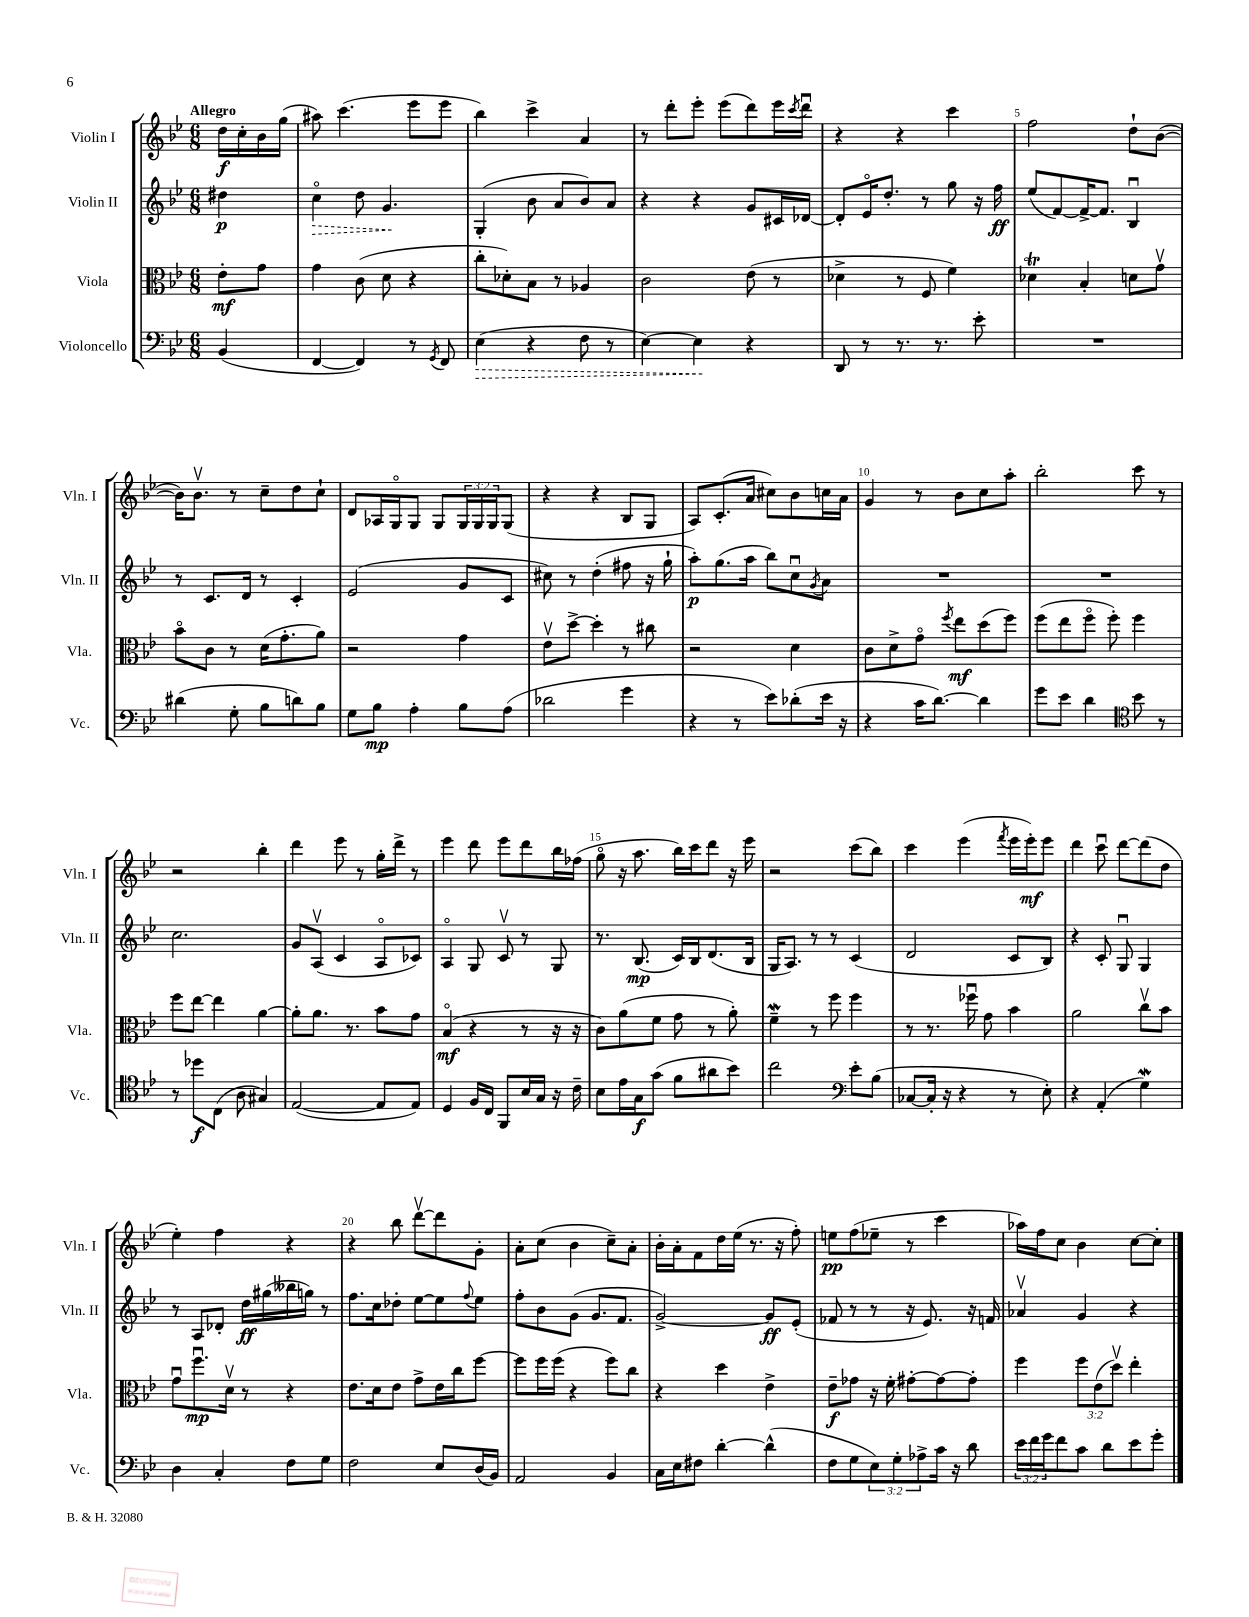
<<
\new StaffGroup <<
\new Staff = "s0" \with { instrumentName = "Violin I" shortInstrumentName = "Vln. I" } {
    \clef treble \key bes \major \numericTimeSignature \time 6/8 \override Staff.TupletNumber.text = #tuplet-number::calc-fraction-text \partial 4 \tempo "Allegro"
    d''16\f c''16-. bes'16 g''16( |
    ais''8) c'''4.( ees'''8 ees'''8 |
    bes''4) c'''4-> a'4 |
    r8 d'''8-. ees'''8-. ees'''8( d'''8) ees'''16 \acciaccatura { c'''8 } d'''16\downbow |
    r4 r4 c'''4 |
    f''2 d''8-! bes'8~( |
    bes'16) bes'8.\upbow r8 c''8-- d''8 c''8-! |
    d'8 aes16 g16\flageolet g8 g8 \tuplet 3/2 { g16 g16 g16 } g8( |
    r4 r4 bes8 g8 |
    a8) c'8.-.( a'16 cis''8) bes'8 c''16 a'16 |
    g'4 r8 bes'8 c''8 a''8-. |
    bes''2-. c'''8 r8 |
    r2 bes''4-. |
    d'''4 ees'''8 r8 g''16-. d'''16-> r8 |
    ees'''4 d'''8 ees'''8 d'''8 bes''16 fes''16( |
    g''8\flageolet r16 a''8. bes''16) c'''16 d'''8 r16 ees'''16 |
    r2 c'''8( bes''8) |
    c'''4 ees'''4( \acciaccatura { f'''8 } ees'''16 ees'''16-.\mf) ees'''8 |
    d'''4 c'''8\downbow d'''8~ d'''8( d''8 |
    ees''4-.) f''4 r4 |
    r4 bes''8 d'''8~\upbow d'''8 g'8-. |
    a'8-. c''8( bes'4 c''8--) a'8-. |
    bes'16-. a'16-. f'8 d''16 ees''16( r8. r16 f''8-.) |
    e''8\pp f''8( ees''8-- r8 c'''4 |
    aes''16) f''16 c''8 bes'4 c''8~ c''8-. \bar "|." |
}
\new Staff = "s1" \with { instrumentName = "Violin II" shortInstrumentName = "Vln. II" } {
    \clef treble \key bes \major \numericTimeSignature \time 6/8 \partial 4
    dis''4\p |
    \once \override Hairpin.style = #'dashed-line c''4\flageolet\> d''8 g'4.\! |
    g4-.( bes'8 a'8 bes'8) a'8 |
    r4 r4 g'8 cis'16 des'16~ |
    des'8-. ees'16\flageolet d''8.-. r8 g''8 r16 f''16\ff |
    ees''8( f'8~) f'16~-> f'8. bes4\downbow |
    r8 c'8. d'16 r8 c'4-. |
    ees'2( g'8 c'8 |
    cis''8) r8 d''4-.( fis''8 r16 g''16-! |
    a''8-.\p) g''8.( a''16 bes''8) c''8\downbow \acciaccatura { g'8 } a'8 |
    R2. |
    R2. |
    c''2. |
    g'8 a8\upbow( c'4 a8\flageolet ces'8) |
    a4\flageolet g8 c'8\upbow r8 g8 |
    r8. bes8.\mp( c'16) bes16 d'8.( bes16 |
    g16 a8.) r8 r8 c'4( |
    d'2 c'8 bes8) |
    r4 c'8-. g8\downbow g4 |
    r8 a8 des'8-. d''16\ff gis''16( beses''16 g''16) r8 |
    f''8. c''16 des''8-. ees''8~ ees''8 \appoggiatura { f''8 } ees''8 |
    f''8-. bes'8 g'8( g'8. f'8. |
    g'2~->) g'8\ff ees'8-.( |
    fes'8 r8 r8 r16 ees'8.) r16 f'16 |
    aes'4\upbow g'4 r4 \bar "|." |
}
\new Staff = "s2" \with { instrumentName = "Viola" shortInstrumentName = "Vla." } {
    \clef alto \key bes \major \numericTimeSignature \time 6/8 \override Staff.TupletNumber.text = #tuplet-number::calc-fraction-text \partial 4
    ees'8-.\mf g'8 |
    g'4 c'8( d'8 r4 |
    c''8-. des'8-.) bes8 r8 aes4 |
    c'2 ees'8( r8 |
    des'4-> r8 f8 f'4) |
    des'4\trill bes4-. d'8 g'8\upbow |
    bes'8\flageolet c'8 r8 d'16( g'8.-. a'8) |
    r2 g'4 |
    ees'8\upbow d''8~-> d''4-. r8 cis''8 |
    r2 d'4 |
    c'8 d'8-> g'8\flageolet \acciaccatura { f''8 } ees''8\mf d''8( f''8) |
    f''8( ees''8 f''8\flageolet f''8-.) f''4 |
    f''8 ees''8~ ees''4 a'4~ |
    a'8-. a'8. r8. bes'8 g'8 |
    bes4\flageolet\mf( r4 r8 r16 r16 |
    c'8) a'8( f'8 g'8 r8 a'8-.) |
    f'4--\mordent r8 f''8 f''4 |
    r8 r8. fes''16\downbow g'8 bes'4 |
    a'2 c''8\upbow bes'8 |
    g'8\downbow f''8.\downbow\mp d'16\upbow r8 r4 |
    ees'8. d'16 ees'8 g'8-> ees'16 c''16 f''8~ |
    f''8 f''16 f''16( r4 f''8) c''8 |
    r4 d''4 ees'4-> |
    ees'8--\f ges'8 r16 f'16-. gis'8~-. gis'8~ gis'8-. |
    f''4 \tuplet 3/2 { f''8 ees'8( d''8\upbow) } ees''4-. \bar "|." |
}
\new Staff = "s3" \with { instrumentName = "Violoncello" shortInstrumentName = "Vc." } {
    \clef bass \key bes \major \numericTimeSignature \time 6/8 \override Staff.TupletNumber.text = #tuplet-number::calc-fraction-text \partial 4
    bes,4( |
    f,4~ f,4) r8 \acciaccatura { g,8 } f,8 |
    \once \override Hairpin.style = #'dashed-line ees4\>( r4 f8 r8 |
    ees4~) ees4\! r4 |
    d,8 r8 r8. r8. ees'8-. |
    R2. |
    dis'4( g8-. bes8 d'8) bes8 |
    g8 bes8\mp a4-. bes8 a8( |
    des'2 g'4 |
    r4 r8 ees'8) des'8-.( ees'16 r16 |
    r4 c'16 d'8.~) d'4 |
    g'8 ees'8 d'4 \clef tenor bes'8 r8 |
    r8 des''8\f c8( a8 gis4) |
    ees2~( ees8 ees8) |
    d4 f16 c16 f,8 bes16 g16 r16 c'16-- |
    bes8 ees'16 g16\f g'8( f'8 ais'8 bes'8) |
    c''2 \clef bass ees'8-. bes8( |
    ces8~ ces16-. r16 r4 r8 ees8-.) |
    r4 a,4-.( g4\mordent) |
    d4 c4-. f8 g8 |
    f2 ees8 d16( bes,16) |
    a,2 bes,4 |
    c16 ees16 fis8 d'4~-. d'4-^( |
    f8 g8 \tuplet 3/2 { ees8) g8-. aes8-> } c'16 r16 d'8 |
    \tuplet 3/2 { ees'16 f'16 g'16 } f'8 c'8 d'8 ees'8 g'8-. \bar "|." |
}
>>
>>
\layout { \context { \Score \override BarNumber.break-visibility = ##(#f #t #t) barNumberVisibility = #(every-nth-bar-number-visible 5) } }
